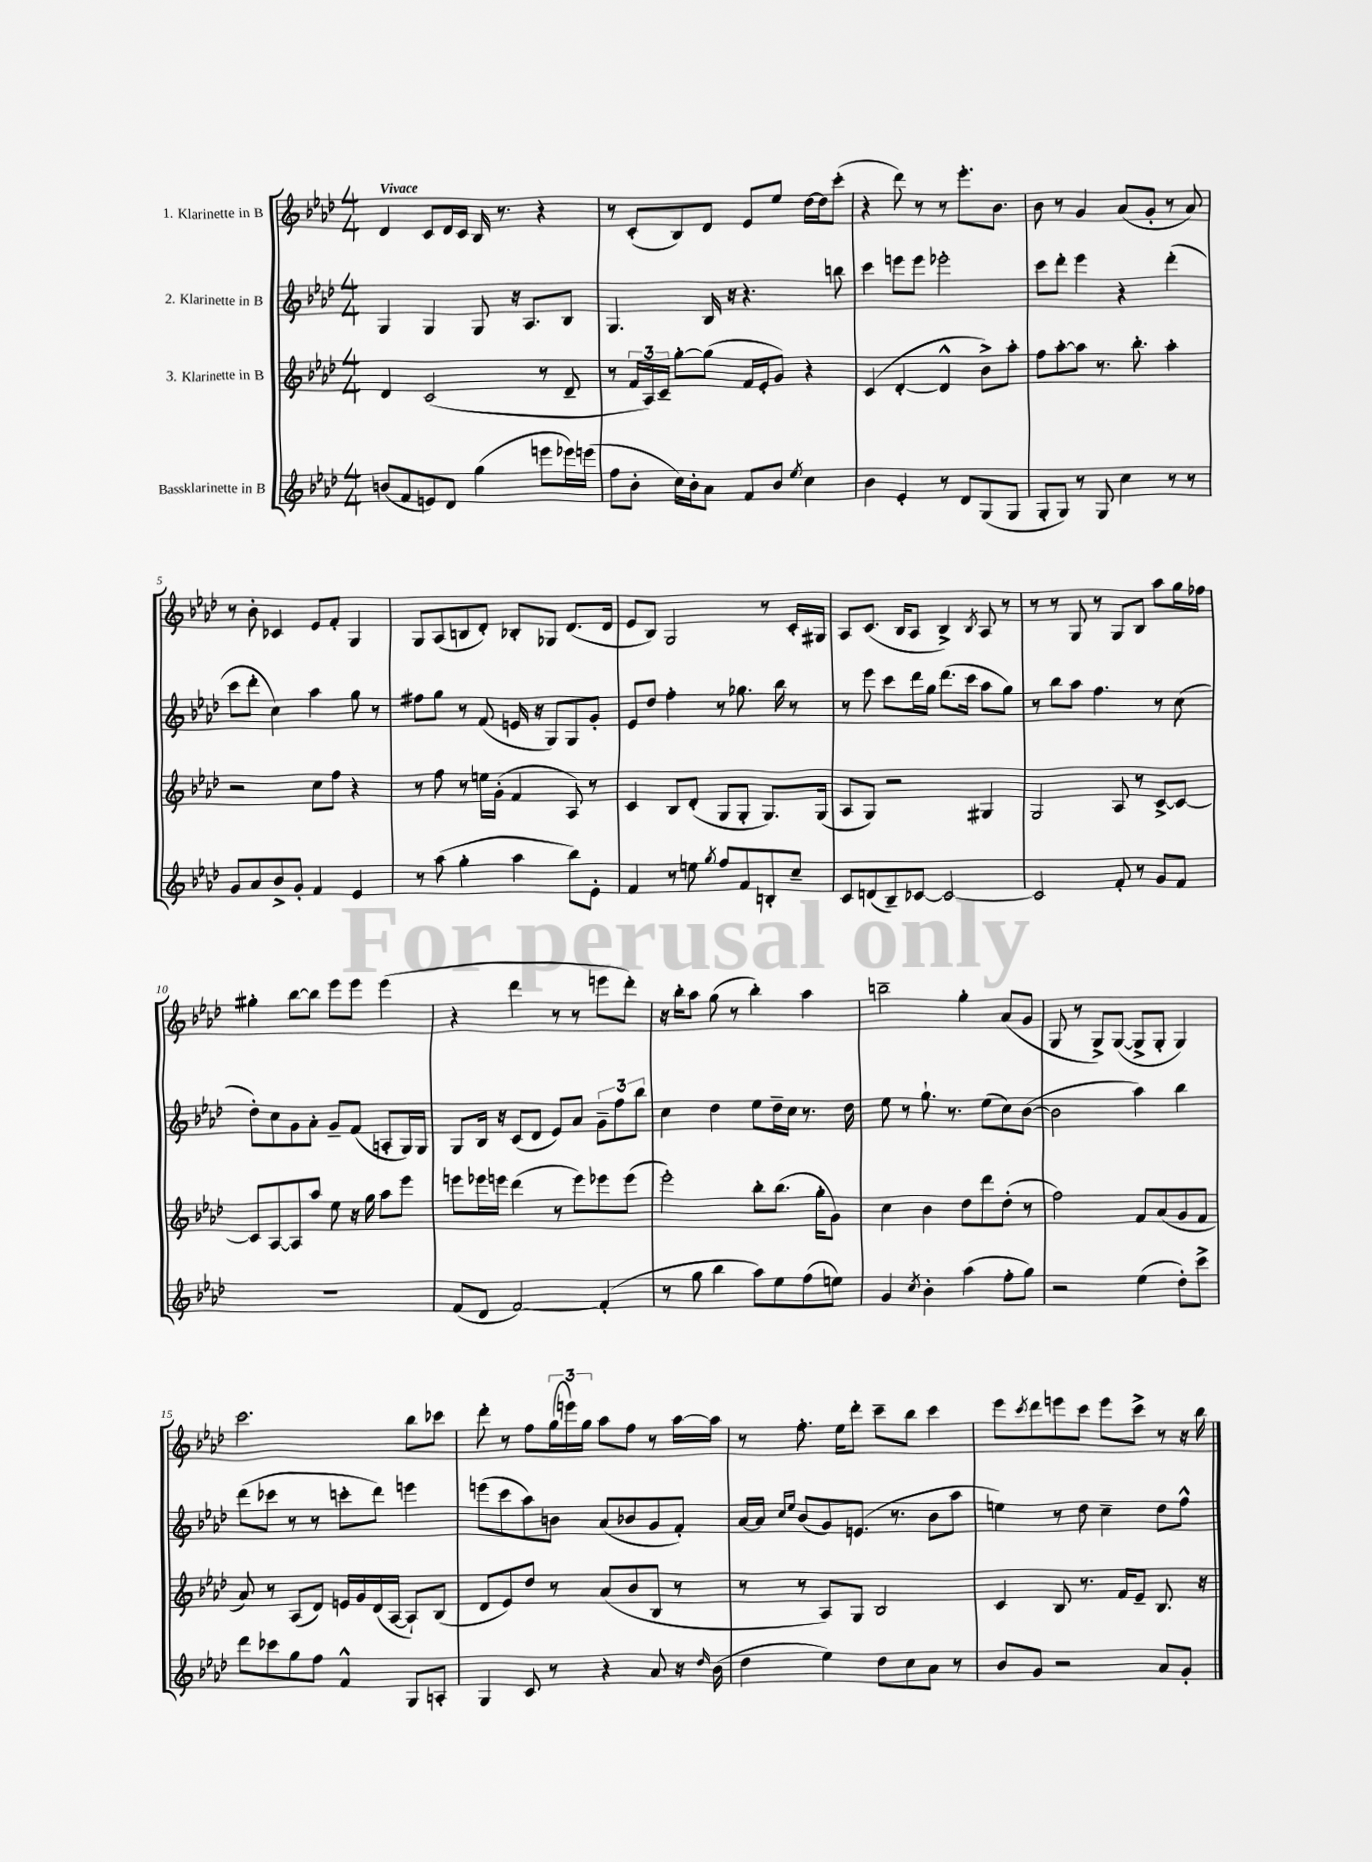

**kern	**kern	**kern	**kern
*staff4	*staff3	*staff2	*staff1
*clefG2	*clefG2	*clefG2	*clefG2
*k[b-e-a-d-]	*k[b-e-a-d-]	*k[b-e-a-d-]	*k[b-e-a-d-]
*M4/4	*M4/4	*M4/4	*M4/4
(8b/L	4d-/	4G/	4d-/
8f/	.	.	.
8e/)	(2c/	4G/	8c/L
8d-/J	.	.	16d-/L
.	.	.	16c/JJ
(4gg\	.	8G/	16B-/
.	.	.	8.r
.	.	16r	.
.	.	8.A-/L	.
8eee\L	8r	.	4r
16eee-\L)	8d-~/	8B-/J	.
(16eee\JJ	.	.	.
=	=	=	=
8ff\L	8r	4.G/	8r
8b-'\J	24f/LL	.	(8c'/L
.	24A-/)	.	.
.	24c~/JJ	.	.
16cc\LL)	[8gg'\L	.	8B-/)
16b-'\J	.	.	.
8a-\J	(8gg\]J	16B-/	8d-/J
.	.	16r	.
8f/L	16f/LL	4.r	8e-/L
.	16e-'/J	.	.
8b-/J	8g/J)	.	8ee-/J
8qee-/	.	.	.
4cc\	4r	.	[16dd-\LL
.	.	.	16dd-\]J
.	.	8bb\	(8ccc'\J
=	=	=	=
4b-\	(4c/	4ccc\	4r
4e-'/	[4d-'/	8eee\L	8ddd-\)
.	.	8eee\J	8r
8r	4d-^^/]	2eee-'\	8r
8d-/L	.	.	8.eee-'\L
(8G/	8b-^\L)	.	.
.	.	.	8.b-\J
8G/J	8aa-'\J	.	.
=	=	=	=
8G'/L	8ff\L	8ccc\L	8b-\
8G/J)	[8aa-'\	8ddd-'\J	8r
8r	8aa-\]J	4eee-\	4g/
8G/	8.r	.	.
4cc\	.	4r	(8a-/L
.	8.bb-'\	.	.
.	.	.	8g'/J
8r	4aa-'\	(4ddd-'\	8r
8r	.	.	8a-/)
=	=	=	=
8g/L	2r	8ccc\L	8r
8a-/	.	8ddd-'\J	8b-'\
8b-^/	.	4cc\)	4c-/
8g'/J	.	.	.
4f/	8cc\L	4aa-\	8e-/L
.	8ff\J	.	8f'/J
4e-/	4r	8gg\	4G/
.	.	8r	.
=	=	=	=
8r	8r	8ff#\L	8G/L
(8aa-\	8ff\	8gg\J	(8A-/
4gg'\	8r	8r	8B/
.	16ee\LL	(8f/	8d-'/J)
.	(16g'\JJ	.	.
4aa-\	4f/	16e/	8B-'/L
.	.	16r	.
.	.	8G/L)	8G-/J
8bb-\L)	8A-/)	8G/	(8.d-/L
8e-'\J	8r	8g'/J	.
.	.	.	16d-/Jk
=	=	=	=
4f/	4c/	8e-/L	8e-/L
.	.	8dd-/J	8B-/J)
8r	8B-/L	4ff'\	2G/
8ee\	(8d-'/J	.	.
8qgg/	.	.	.
8ff/L	8G/L	8r	.
8f/	8G'/J	8.gg-\	.
8B'/	8.G/L)	.	8r
.	.	16bb-\	.
8cc~/J	.	8r	16c'/LL
.	(16G/Jk	.	16G#/JJ
=	=	=	=
8c/L	8A-/L	8r	8A-/L
(8d/	8G/J)	8eee-\	(8.c/J
8B-~/)	2r	8ccc\L	.
.	.	.	16B-/LK
[8c-/J	.	16ddd-\L	8A-/J
.	.	16gg\JJ	.
2c-/_	.	(8.ddd-\L	4B-^/)
.	.	16ccc\Jk	.
.	.	.	8qB-/
.	4G#/	8aa-\L	8A-/
.	.	8gg\J)	8r
=	=	=	=
2c-/]	2G/	8r	8r
.	.	8bb-\L	8r
.	.	8aa-\J	8G/
.	.	4.ff\	8r
8f'/	8A-/	.	8G/L
8r	8r	.	8B-/J
8g/L	[8c^/L	8r	8aa-\L
8f/J	8c/_J	(8cc\	16gg\L
.	.	.	16ff-\JJ
=	=	=	=
1r	8c/]L	8dd-'\L)	4gg#'\
.	[8A-/	8cc\	.
.	8A-/]	8g\	[8bb-\L
.	8aa-/J	8a-'\J	8bb-\]J
.	8ee-\	8g~/L	8eee-\L
.	16r	(8f/J	8eee-\J
.	16gg\	.	.
.	8aa-\L	8A'/L	(4eee-\
.	8eee-\J	16G/L)	.
.	.	16G/JJ	.
=	=	=	=
(8f/L	8eee\L	8G/L	4r
8d-/J	16eee-\L	16B-/Jk	.
.	16eee\JJ	16r	.
[2f/)	(4ddd-\	(8c/L	4ddd-\
.	.	8d-/J	.
.	8r	8e-/L)	8r
.	8eee\L)	8a-/J	8r
(4f'/]	8eee-\	12g~\L	8eee\L
.	.	12ff\	.
.	(8eee-\J	.	8ddd-'\J)
.	.	12bb-\J	.
=	=	=	=
8r	2eee-'\)	4cc\	16r
.	.	.	16bb-'\LK
8gg\	.	.	8aa-\J
4bb-\	.	4dd-\	(8gg\
.	.	.	8r
8aa-\L)	8bb-'\L	8ee-\L	4bb-'\)
8ee-\	(8.bb-\J	16dd-~\L	.
.	.	16cc\JJ	.
(8ff\	.	8.r	4aa-\
.	16gg'\LK	.	.
8ee\J)	8g\J)	.	.
.	.	16dd-\	.
=	=	=	=
4g/	4cc\	8ee-\	2bb~\
.	.	8r	.
8qcc/	.	.	.
4b-'\	4b-\	8.gg`\	.
.	.	8.r	.
(4aa-\	8dd-\L	.	4gg'\
.	8ddd-\	(8ee-\L	.
8ff'\L	(8dd-'\J	8cc\)	(8a-/L
8gg\J)	8r	([8b-\J	8g/J
=	=	=	=
2r	2ff\)	2b-\]	8G/
.	.	.	8r
.	.	.	8G^/L)
.	.	.	([8G/J
(4ee-\	8f/L	4aa-\)	8G^/]L
.	(8a-/	.	8G'/J
8dd-'\L)	8g/	4bb-\	4G/)
8ccc^\J	8f/J	.	.
=	=	=	=
8ddd-\L	8a-/)	(8ddd-\L	2.ccc\
8ccc-\	8r	8ccc-\J	.
8gg\	(8A-/L	8r	.
8ff\J	8d-/J)	8r	.
4f^^/	16e/LL	8ccc'\L	.
.	16g/	.	.
.	(16d-/	8ddd-\J)	.
.	[16A-/JJ	.	.
8G/L	8A-`/]L)	4eee\	8bb-\L
8A'/J	(8B-/J	.	8ccc-\J
=	=	=	=
4G/	8d-/L	(8eee\L	8ddd-'\
.	8e-/)	8ccc\	8r
8c/	8dd-/J	8aa-\)	8ff\L
8r	8r	8b\J	(24gg\L
.	.	.	24eee\)
.	.	.	24gg\JJ
4r	(8a-/L	(8a-/L	8aa-\L
.	8b-/	8b-/	8ff\J
8a-/	8B-/J	8g/	8r
16r	8r	8f'/J)	[16aa-\LL
16qqdd-/	.	.	.
(16b-\	.	.	16aa-\]JJ
=	=	=	=
4dd-\	8r	[16a-/LL	8r
.	.	16a-/]JJ	.
.	.	16qqcc/LL	.
.	.	16qqee-/JJ	.
.	8r	(8b-/L	8.ff'\
4ee-\)	8A-/L)	8g/)	.
.	.	.	16ee-\LK
.	8G/J	(8.e/J	8ddd-'\J
8dd-\L	2B-/	.	8ccc~\L
.	.	8.r	.
8cc\	.	.	8bb-\J
8a-\J	.	8b-\L	4ccc\
8r	.	8aa-\J	.
=	=	=	=
8b-/L	4c/	4ee\)	8eee-\L
.	.	.	8qccc/
8g/J	.	.	8ddd-\
2r	8B-/	8r	8eee\
.	8.r	8dd-\	8ccc\J
.	.	4cc~\	8eee\L
.	16f/LK	.	.
.	8e-~/J	.	8ccc^\J
8a-/L	8.B-/	8dd-\L	8r
8g'/J	.	8ff^^\J	16r
.	16r	.	16bb-\
==	==	==	==
*-	*-	*-	*-
